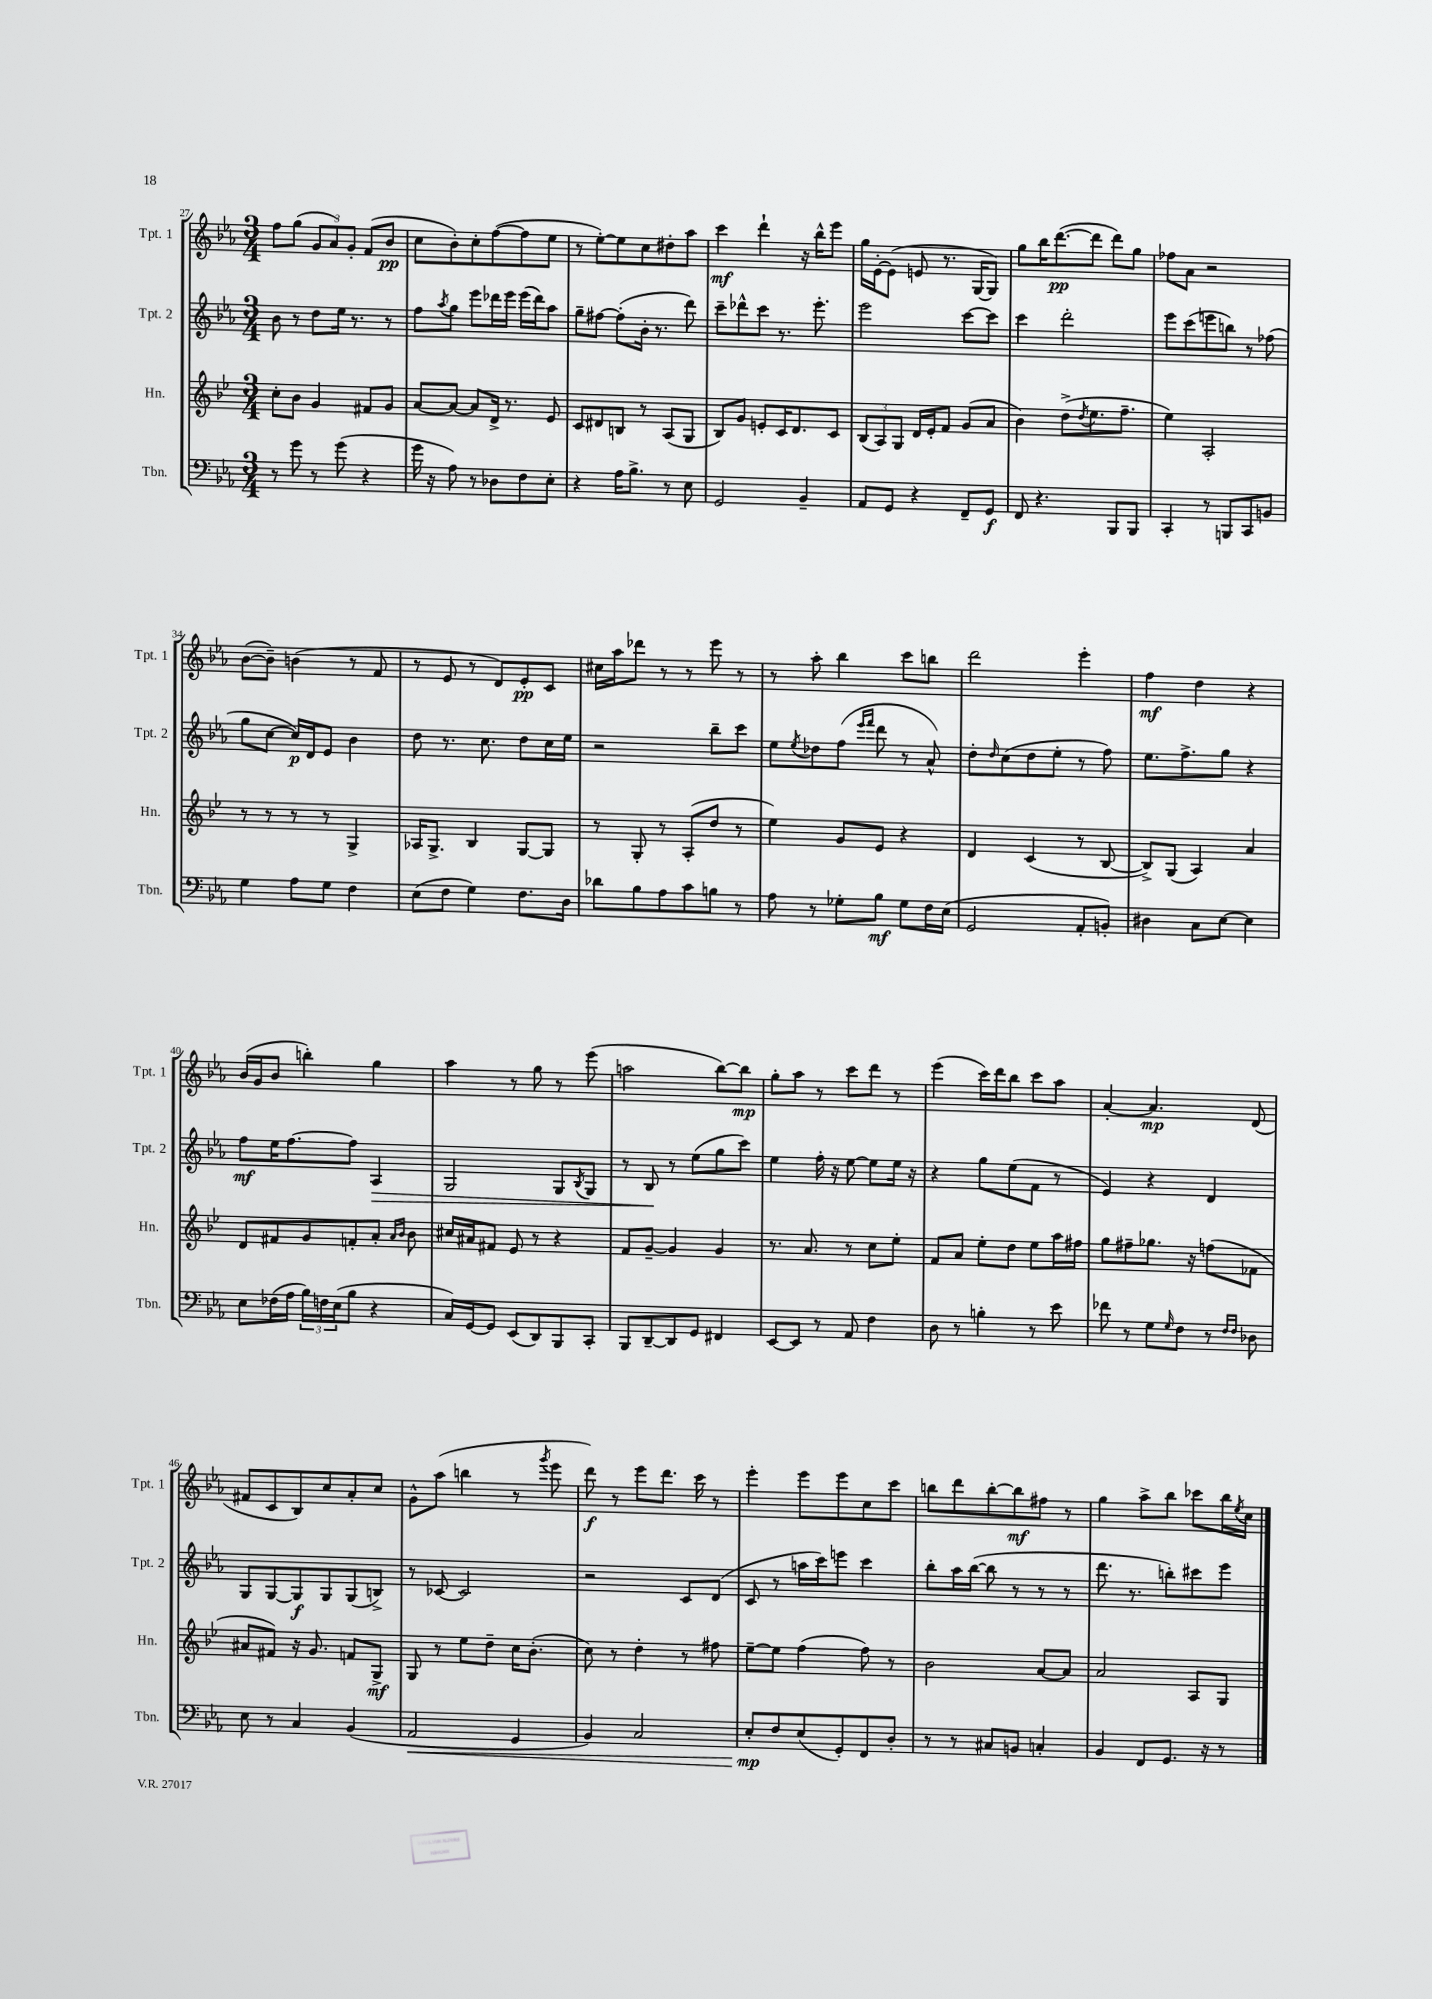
<<
\new StaffGroup <<
\new Staff = "s0" \with { instrumentName = "Tpt. 1" shortInstrumentName = "Tpt. 1" } {
    \clef treble \key ees \major \numericTimeSignature \time 3/4
    f''8 g''8( \tuplet 3/2 { g'8 aes'8) g'8-. } f'8( bes'8\pp |
    c''8 bes'8-.) c''8-. f''8~( f''8 ees''8 |
    r8 ees''8~-.) ees''8 c''8 dis''8-. aes''8 |
    c'''4\mf d'''4-! r16 bes''16-^ ees'''8 |
    g''16 ees'16~-. ees'8( e'8 r8. g16~ g8) |
    g''8 bes''16 d'''8.~\pp( d'''8 d'''8) g''8 |
    fes''8 aes'8 r2 |
    bes'8~( bes'8--) b'4( r8 f'8 |
    r8 ees'8 r8 d'8) ees'8-.\pp c'8 |
    cis''16 aes''16 des'''8 r8 r8 ees'''8 r8 |
    r8 aes''8-. bes''4 c'''8 b''8 |
    d'''2 ees'''4-. |
    f''4\mf d''4 r4 |
    bes'16( g'16 bes'8 b''4-.) g''4 |
    aes''4 r8 g''8 r8 ees'''8( |
    a''2 bes''8~) bes''8\mp |
    g''8-. aes''8 r8 c'''8 d'''8 r8 |
    ees'''4( c'''16) d'''16 bes''8 c'''8 aes''8 |
    aes'4~-. aes'4.\mp d'8( |
    fis'8 c'8 bes8) c''8 aes'8-. c''8 |
    g'8-^ aes''8( b''4 r8 \acciaccatura { g'''8 } ees'''8 |
    d'''8\f) r8 ees'''8 d'''8. c'''16 r8 |
    ees'''4-. ees'''8 ees'''8 c''8 c'''8 |
    b''8 d'''8 b''8~-. b''8\mf fis''8 r8 |
    g''4 aes''8-> bes''8 ces'''8 bes''16 \acciaccatura { ees''8 } c''16 \bar "|." |
}
\new Staff = "s1" \with { instrumentName = "Tpt. 2" shortInstrumentName = "Tpt. 2" } {
    \clef treble \key ees \major \numericTimeSignature \time 3/4
    bes'8 r8 d''8 ees''16 r8. r8 |
    f''8 \acciaccatura { aes''8 } g''8 ees'''8 des'''16 ees'''16 ees'''16( des'''16) aes''8 |
    g''8-- fis''8~ fis''8-.( bes'16-. r8. d'''8) |
    c'''8-- des'''8-^ c'''8 r8. ees'''8.-. |
    ees'''2 c'''8~ c'''8 |
    c'''4 d'''2-. |
    ees'''8 c'''8( e'''8 b''8) r8 fes''8( |
    g''8 c''8~ c''16\p) d'16 ees'8 bes'4 |
    d''8 r8. c''8. d''8 c''16 ees''16 |
    r2 bes''8-- c'''8 |
    ees''8 \acciaccatura { ees''8 } des''8 f''8( \grace { ees'''16 f'''16 } d'''8 r8 aes'8-^) |
    d''8-. \grace { d''16 } c''8( d''8 ees''8-. r8 f''8) |
    ees''8. f''8.-> g''8 r4 |
    f''8\mf ees''16 f''8.~ f''8 aes4\> |
    g2 g8 \acciaccatura { bes8 } g8 |
    r8 bes8\! r8 ees''8( g''8 c'''8) |
    ees''4 f''16-. r16 ees''8~ ees''8 ees''16 r16 |
    r4 g''8 ees''8( f'8 r8 |
    ees'4) r4 d'4 |
    g8 g8~ g8\f g8 g8( b8->) |
    r8 ces'8~ ces'2 |
    r2 c'8 d'8( |
    c'8 r8 a''16 c'''16) e'''8 c'''4 |
    bes''8-. aes''16 bes''16~( bes''8 r8 r8 r8 |
    d'''8. r8. b''8-.) cis'''8 ees'''8 \bar "|." |
}
\new Staff = "s2" \with { instrumentName = "Hn." shortInstrumentName = "Hn." } {
    \clef treble \key bes \major \numericTimeSignature \time 3/4
    c''8-. bes'8 g'4 fis'8 g'8 |
    a'8~ a'8~ a'8 d'16-> r8. ees'8 |
    c'8 dis'8 b8 r8 a8( g8 |
    bes8) g'8 e'8-. c'16 d'8. c'8 |
    \tuplet 3/2 { bes8( a8) g8 } d'16 ees'16-. f'8 g'8( a'8 |
    bes'4) d''8->( \acciaccatura { d''8 } ees''8. f''8.-- |
    ees''4) a2-. |
    r8 r8 r8 r8 g4-> |
    aes16 g8.-> bes4 g8~ g8 |
    r8 g8-. r8 a8-.( d''8 r8 |
    ees''4) g'8 ees'8 r4 |
    d'4 c'4( r8 bes8~ |
    bes8->) g8( a4) a'4 |
    d'8 fis'8 g'8 f'8-. a'8-. \grace { a'16 bes'16 } bes'8 |
    cis''16 ais'16 fis'8 ees'8 r8 r4 |
    f'8 g'8~-- g'4 g'4 |
    r8. a'8. r8 c''8 ees''8-. |
    f'8 a'8 ees''8-. d''8 ees''8 a''16 fis''16 |
    g''8 fis''8-- ges''8. r16 f''8( fes'8 |
    ais'8 fis'8) r16 g'8. f'8 g8->\mf |
    g8 r8 ees''8 d''8-- c''16 bes'8.-.( |
    c''8) r8 d''4-. r8 fis''8 |
    ees''8~-- ees''8 f''4( f''8) r8 |
    bes'2 a'8~ a'8 |
    a'2 a8 g8 \bar "|." |
}
\new Staff = "s3" \with { instrumentName = "Tbn." shortInstrumentName = "Tbn." } {
    \clef bass \key ees \major \numericTimeSignature \time 3/4
    r8 g'8 r8 g'8( r4 |
    g'16 r16 aes8) r8 des8 f8 ees8-. |
    r4 aes16 bes8.-> r8 ees8 |
    g,2 bes,4-- |
    aes,8 g,8 r4 f,8-- g,8\f |
    f,8 r4. bes,,8 bes,,8 |
    c,4-. r8 b,,8 c,8 b,8 |
    g4 aes8 g8 f4 |
    ees8( f8 g4) f8. d16 |
    des'8 bes8 aes8 c'8 b8 r8 |
    aes8 r8 ges8-. bes8\mf ges8 f16 ees16( |
    g,2 aes,8-. b,8-.) |
    dis4 c8 ees8~ ees4 |
    ees8 fes16( aes16 \tuplet 3/2 { bes16) f16 ees16( } bes8 r4 |
    c16) g,16~ g,8 ees,8( d,8) bes,,8 c,8-. |
    bes,,8 d,8~-- d,8 g,8 fis,4 |
    ees,8~ ees,8 r8 aes,8 f4 |
    d8 r8 b4-. r8 ees'8 |
    fes'8 r8 g8 \grace { g16 } f8 r8 \grace { f16 f16 } des8 |
    ees8 r8 c4 bes,4( |
    aes,2\< g,4 |
    bes,4) c2 |
    ees8-.\mp\! f8 ees8( g,8-.) f,8 d8-. |
    r8 r8 cis8 b,8 c4-. |
    bes,4 f,8 g,8. r16 r8 \bar "|." |
}
>>
>>
\layout { \context { \Score currentBarNumber = #27 } }
